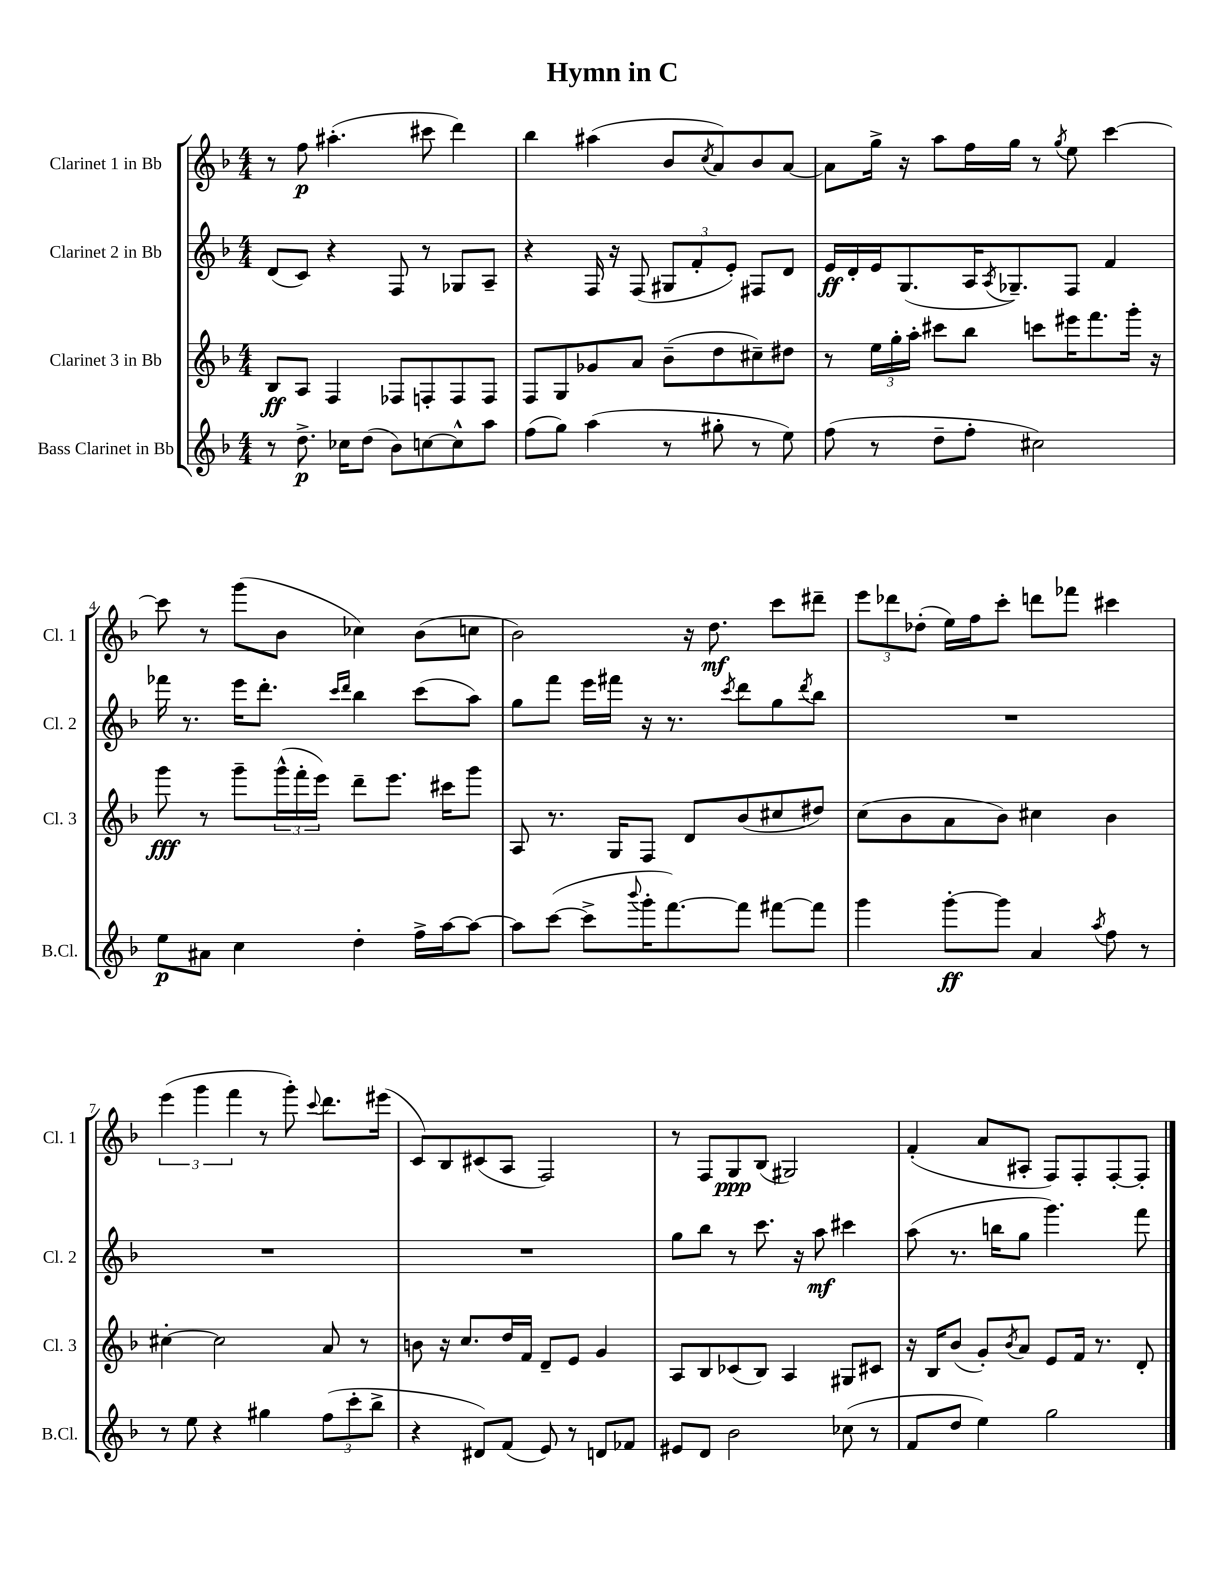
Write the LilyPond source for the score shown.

\header { title = "Hymn in C" }
<<
\new StaffGroup <<
\new Staff = "s0" \with { instrumentName = "Clarinet 1 in Bb" shortInstrumentName = "Cl. 1" } {
    \clef treble \key f \major \numericTimeSignature \time 4/4
    r8 f''8\p ais''4.-.( cis'''8 d'''4) |
    bes''4 ais''4( bes'8 \acciaccatura { c''8 } a'8) bes'8 a'8~ |
    a'8 g''16-> r16 a''8 f''16 g''16 r8 \acciaccatura { g''8 } e''8 c'''4~ |
    c'''8 r8 g'''8( bes'8 ces''4) bes'8( c''8 |
    bes'2) r16 d''8.\mf c'''8 dis'''8-- |
    \tuplet 3/2 { e'''8 des'''8 des''8-.( } e''16) f''16 c'''8-. d'''8 fes'''8 cis'''4 |
    \tuplet 3/2 { e'''4( g'''4 f'''4 } r8 g'''8-.) \appoggiatura { c'''8 } d'''8. eis'''16( |
    c'8) bes8 cis'8( a8 f2) |
    r8 f8 g8\ppp bes8( gis2) |
    f'4-.( a'8 ais8-. f8) f8-. f8~-. f8-. \bar "|." |
}
\new Staff = "s1" \with { instrumentName = "Clarinet 2 in Bb" shortInstrumentName = "Cl. 2" } {
    \clef treble \key f \major \numericTimeSignature \time 4/4
    d'8( c'8) r4 f8 r8 ges8 a8-- |
    r4 f16 r16 f8( \tuplet 3/2 { gis8 f'8-. e'8-.) } fis8 d'8 |
    e'16\ff d'16-. e'16 g8.( a16 \acciaccatura { a8 } ges8.--) f8 f'4 |
    fes'''16 r8. e'''16 d'''8.-. \grace { c'''16 d'''16 } bes''4 c'''8( a''8) |
    g''8 f'''8 e'''16 fis'''16 r16 r8. \acciaccatura { c'''8 } d'''8 g''8 \acciaccatura { d'''8 } bes''8 |
    R1 |
    R1 |
    R1 |
    g''8 bes''8 r8 c'''8. r16 a''8\mf cis'''4 |
    a''8( r8. b''16 g''8 g'''4.) f'''8 \bar "|." |
}
\new Staff = "s2" \with { instrumentName = "Clarinet 3 in Bb" shortInstrumentName = "Cl. 3" } {
    \clef treble \key f \major \numericTimeSignature \time 4/4
    bes8\ff a8 f4 fes8 f8-. f8 f8 |
    f8 g8 ges'8 a'8 bes'8--( d''8 cis''8--) dis''8 |
    r8 \tuplet 3/2 { e''16 g''16-. a''16-. } cis'''8 bes''8 c'''8 eis'''16 f'''8. g'''16-. r16 |
    g'''8\fff r8 g'''8-- \tuplet 3/2 { g'''16-^( f'''16-. e'''16) } d'''8-- e'''8. cis'''16 g'''8 |
    a8 r8. g16 f8 d'8 bes'8( cis''8 dis''8) |
    c''8( bes'8 a'8 bes'8) cis''4 bes'4 |
    cis''4~-. cis''2 a'8 r8 |
    b'8 r16 c''8. d''16 f'16 d'8-- e'8 g'4 |
    a8 bes8 ces'8( bes8) a4 gis8 cis'8 |
    r16 bes16 bes'8( g'8-.) \acciaccatura { bes'8 } a'8 e'8 f'16 r8. d'8-. \bar "|." |
}
\new Staff = "s3" \with { instrumentName = "Bass Clarinet in Bb" shortInstrumentName = "B.Cl." } {
    \clef treble \key f \major \numericTimeSignature \time 4/4
    r8 d''8.->\p ces''16 d''8( bes'8) c''8~ c''8-^ a''8 |
    f''8( g''8) a''4( r8 gis''8-. r8 e''8) |
    f''8( r8 d''8-- f''8-. cis''2) |
    e''8\p ais'8 c''4 d''4-. f''16-> a''16~ a''8~ |
    a''8 c'''8~( c'''8-> \appoggiatura { bes'''8 } g'''16-. f'''8.~) f'''8 fis'''8~ fis'''8 |
    g'''4 g'''8~-.\ff g'''8 a'4 \acciaccatura { a''8 } f''8 r8 |
    r8 e''8 r4 gis''4 \tuplet 3/2 { f''8( c'''8-. bes''8-> } |
    r4 dis'8) f'8( e'8) r8 d'8 fes'8 |
    eis'8 d'8 bes'2 ces''8( r8 |
    f'8 d''8 e''4) g''2 \bar "|." |
}
>>
>>
